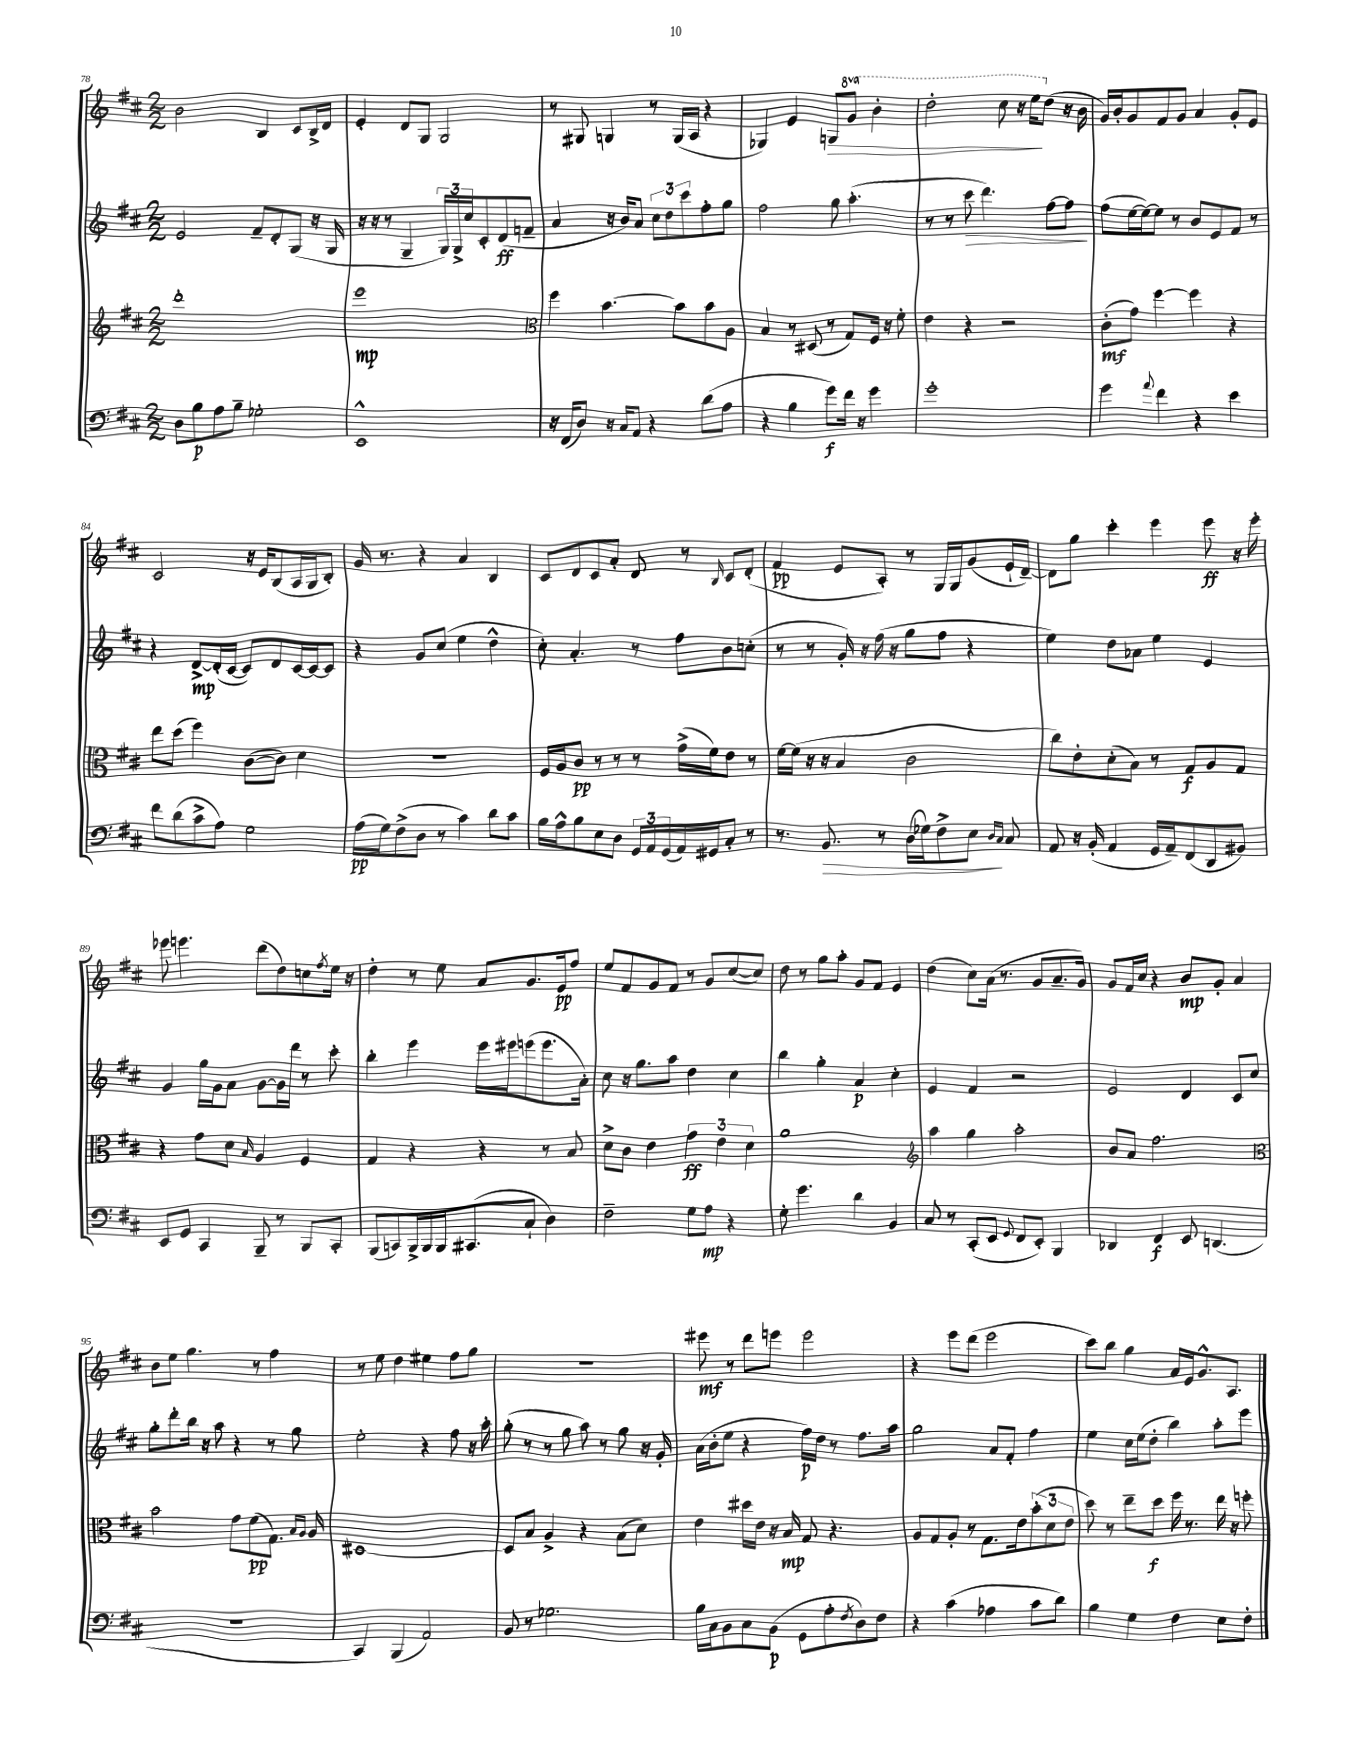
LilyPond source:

<<
\new StaffGroup <<
\new Staff = "s0" {
    \clef treble \key d \major \numericTimeSignature \time 2/2 \set Staff.ottavationMarkups = #ottavation-simple-ordinals
    b'2 b4 cis'8 b16-> d'16 |
    e'4-. d'8 g8 g2 |
    r8 gis8 g4 r8 g16( a16 r4 |
    ges4) e'4 g8\> \ottava #1 g''8 b''4-. |
    d'''2-. cis'''8 r16 e'''16\! \ottava #0 d''8( r16 b'16 |
    g'16) b'16-. g'8 fis'8 g'8 a'4 g'8-. e'8 |
    cis'2 r16 e'16 b8( a16 g16 b8-.) |
    g'16 r8. r4 a'4 b4 |
    cis'8 d'8 cis'8 a'8-. d'8 r8 \grace { b16 } cis'8 d'8-.( |
    fis'4\pp e'8 a8-.) r8 g16 g16 g'8( e'16-! d'16~--) |
    d'8 g''8 cis'''4-. e'''4 e'''8\ff r16 e'''16-. |
    ees'''8 e'''4. d'''8( d''8) c''8 \acciaccatura { fis''8 } e''16 r16 |
    d''4-. r8 e''8 a'8 g'8. e'16\pp fis''8 |
    e''8 fis'8 g'8 fis'8 r8 g'8 cis''8~( cis''8) |
    d''8 r8 g''8 a''8-. g'8 fis'8 e'4 |
    d''4( cis''8) a'16( r8. g'8 a'8.-- g'16) |
    g'8 fis'16 cis''16 r4 b'8\mp g'8-. a'4 |
    b'8 e''8 g''4. r8 fis''4 |
    r8 e''8 d''4 eis''4 fis''8 g''8 |
    r1 |
    eis'''8\mf r8 d'''8 e'''8 e'''2 |
    r4 e'''8 d'''8( e'''2 |
    cis'''8) b''8 g''4 a'16 e'16 g'8.-^ a8. \bar "|." |
}
\new Staff = "s1" {
    \clef treble \key d \major \numericTimeSignature \time 2/2
    e'2 fis'8-- d'8-. g8( r16 g16 |
    r16 r16 r8 g4-- \tuplet 3/2 { g16) g16-> cis''16 } cis'8-. d'8\ff( f'8-- |
    a'4 r16 b'16) a'8 \tuplet 3/2 { cis''8 d''8 cis'''8 } fis''8-. g''8 |
    fis''2 g''8 a''4.-.( |
    r8 r8 cis'''8\> d'''4.) fis''8~ fis''8\! |
    fis''8( e''16~ e''16~) e''8 r8 b'8 e'8 fis'8 r8 |
    r4 d'8~->\mp d'16-.( cis'16~ cis'8) d'8 cis'16~ cis'16~ cis'8 |
    r4 g'8 cis''8( e''4 d''4-^ |
    cis''8-.) a'4.-. r8 fis''8 b'8 c''8-.( |
    r8 r8 g'16-.) r16 fis''16( r16 g''8 fis''8 r4 |
    e''4) d''8 aes'8 e''4 e'4 |
    g'4 g''16 g'16 a'8 g'8~ g'16 d'''16 r8 cis'''8-. |
    b''4-. e'''4 e'''16 eis'''16 e'''8( e'''8. a'16-.) |
    cis''8 r16 g''8. a''8 d''4 cis''4 |
    b''4 g''4-. a'4\p cis''4-. |
    e'4 fis'4 r2 |
    e'2 d'4 cis'8 cis''8 |
    g''8-. d'''8-. b''16 r16 a''8 r4 r8 g''8 |
    e''2-. r4 fis''8 r16 a''16-. |
    g''8-.( r8 r8 g''8 a''8) r8 g''8 r16 g'16-. |
    a'16( b'16-. e''8 r4 fis''16\p) d''16 r8 fis''8. a''16 |
    g''2 a'8 fis'8-. fis''4 |
    e''4 cis''16 e''16( d''8-. b''4) a''8-. e'''8 \bar "|." |
}
\new Staff = "s2" {
    \clef treble \key d \major \numericTimeSignature \time 2/2
    d'''1-. |
    e'''1\mp |
    \clef alto fis''4 b'4.~ b'8 b'8 a8 |
    b4 r8 dis8( r8 g8) fis16 r16 fis'8-. |
    e'4 r4 r2 |
    cis'8-.\mf( g'8) fis''4~ fis''4 r4 |
    e''8 d''8( fis''4) cis'8~( cis'8) d'4 |
    r1 |
    fis16 a16 cis'8\pp r8 r8 r8 g'16->( fis'16) e'8 r8 |
    fis'16~ fis'16( r16 r16 b4 cis'2 |
    cis''8) e'8-. d'8-.( b8) r8 g8\f a8 g8 |
    r4 g'8 d'8 \grace { b16 } a4 fis4 |
    g4 r4 r4 r8 b8 |
    d'8-> cis'8 e'4 \tuplet 3/2 { g'4\ff e'4 d'4 } |
    a'1 |
    \clef treble a''4 g''4 a''2-. |
    b'8 a'8 fis''2. |
    \clef alto b'2 g'8 fis'8\pp( g8.) \grace { b16 a16 } a16 |
    dis1~ |
    dis8 b8 a4-> r4 b8( d'8) |
    e'4 dis''16 e'16 r16 b16\mp g8 r4. |
    a8 g8 a8-. r8 g8. e'16 \tuplet 3/2 { b'8-.( d'8 e'8 } |
    d''8) r8 e''8-- d''8\f fis''16 r8. e''16 r16 f''8-. \bar "|." |
}
\new Staff = "s3" {
    \clef bass \key d \major \numericTimeSignature \time 2/2
    d8 b8\p a8 b8-- ges2-. |
    e,1-^ |
    r16 fis,16( d8) r16 cis16 a,8 r4 d'8( a8 |
    r4 b4 g'8\f) fis'16 r16 g'4 |
    g'1-. |
    g'4 \appoggiatura { a'8 } fis'4 r4 e'4 |
    fis'8 d'8( cis'8-> a8) g2 |
    a16\pp( g16) fis8->( d8 r8 cis'4) d'8 cis'8 |
    b16 a16-^ b8 e8 d8 \tuplet 3/2 { g,16 a,16 g,16( } a,16) gis,16 cis8-. r8 |
    r8. b,8.\> r8 d16( ges16) fis8-> e8\! \grace { d16 cis16 } cis8 |
    a,8 r16 b,16-.( a,4 g,16 a,16--) fis,8( d,8 bis,8) |
    e,8 g,8 cis,4 b,,8-- r8 b,,8 cis,8-. |
    b,,8( c,8) b,,16-> b,,16 b,,16 cis,8.( cis8-! d4) |
    fis2-- g8 a8\mp r4 |
    g8-. g'4. d'4 b,4 |
    cis8 r8 cis,8-.( e,8 \appoggiatura { g,8 } fis,8 e,8-.) b,,4 |
    des,4 fis,4\f e,8 d,4.( |
    R1 |
    cis,4) b,,4( a,2) |
    b,8 r8 ges2. |
    b16 cis16 b,8 cis8 b,8\p( g,8 a8-. \acciaccatura { fis8 } d8) fis8 |
    r4 cis'4( aes4 cis'8 d'8) |
    b4 g4 fis4 e8 fis8-. \bar "|." |
}
>>
>>
\layout { \context { \Score currentBarNumber = #78 } }
